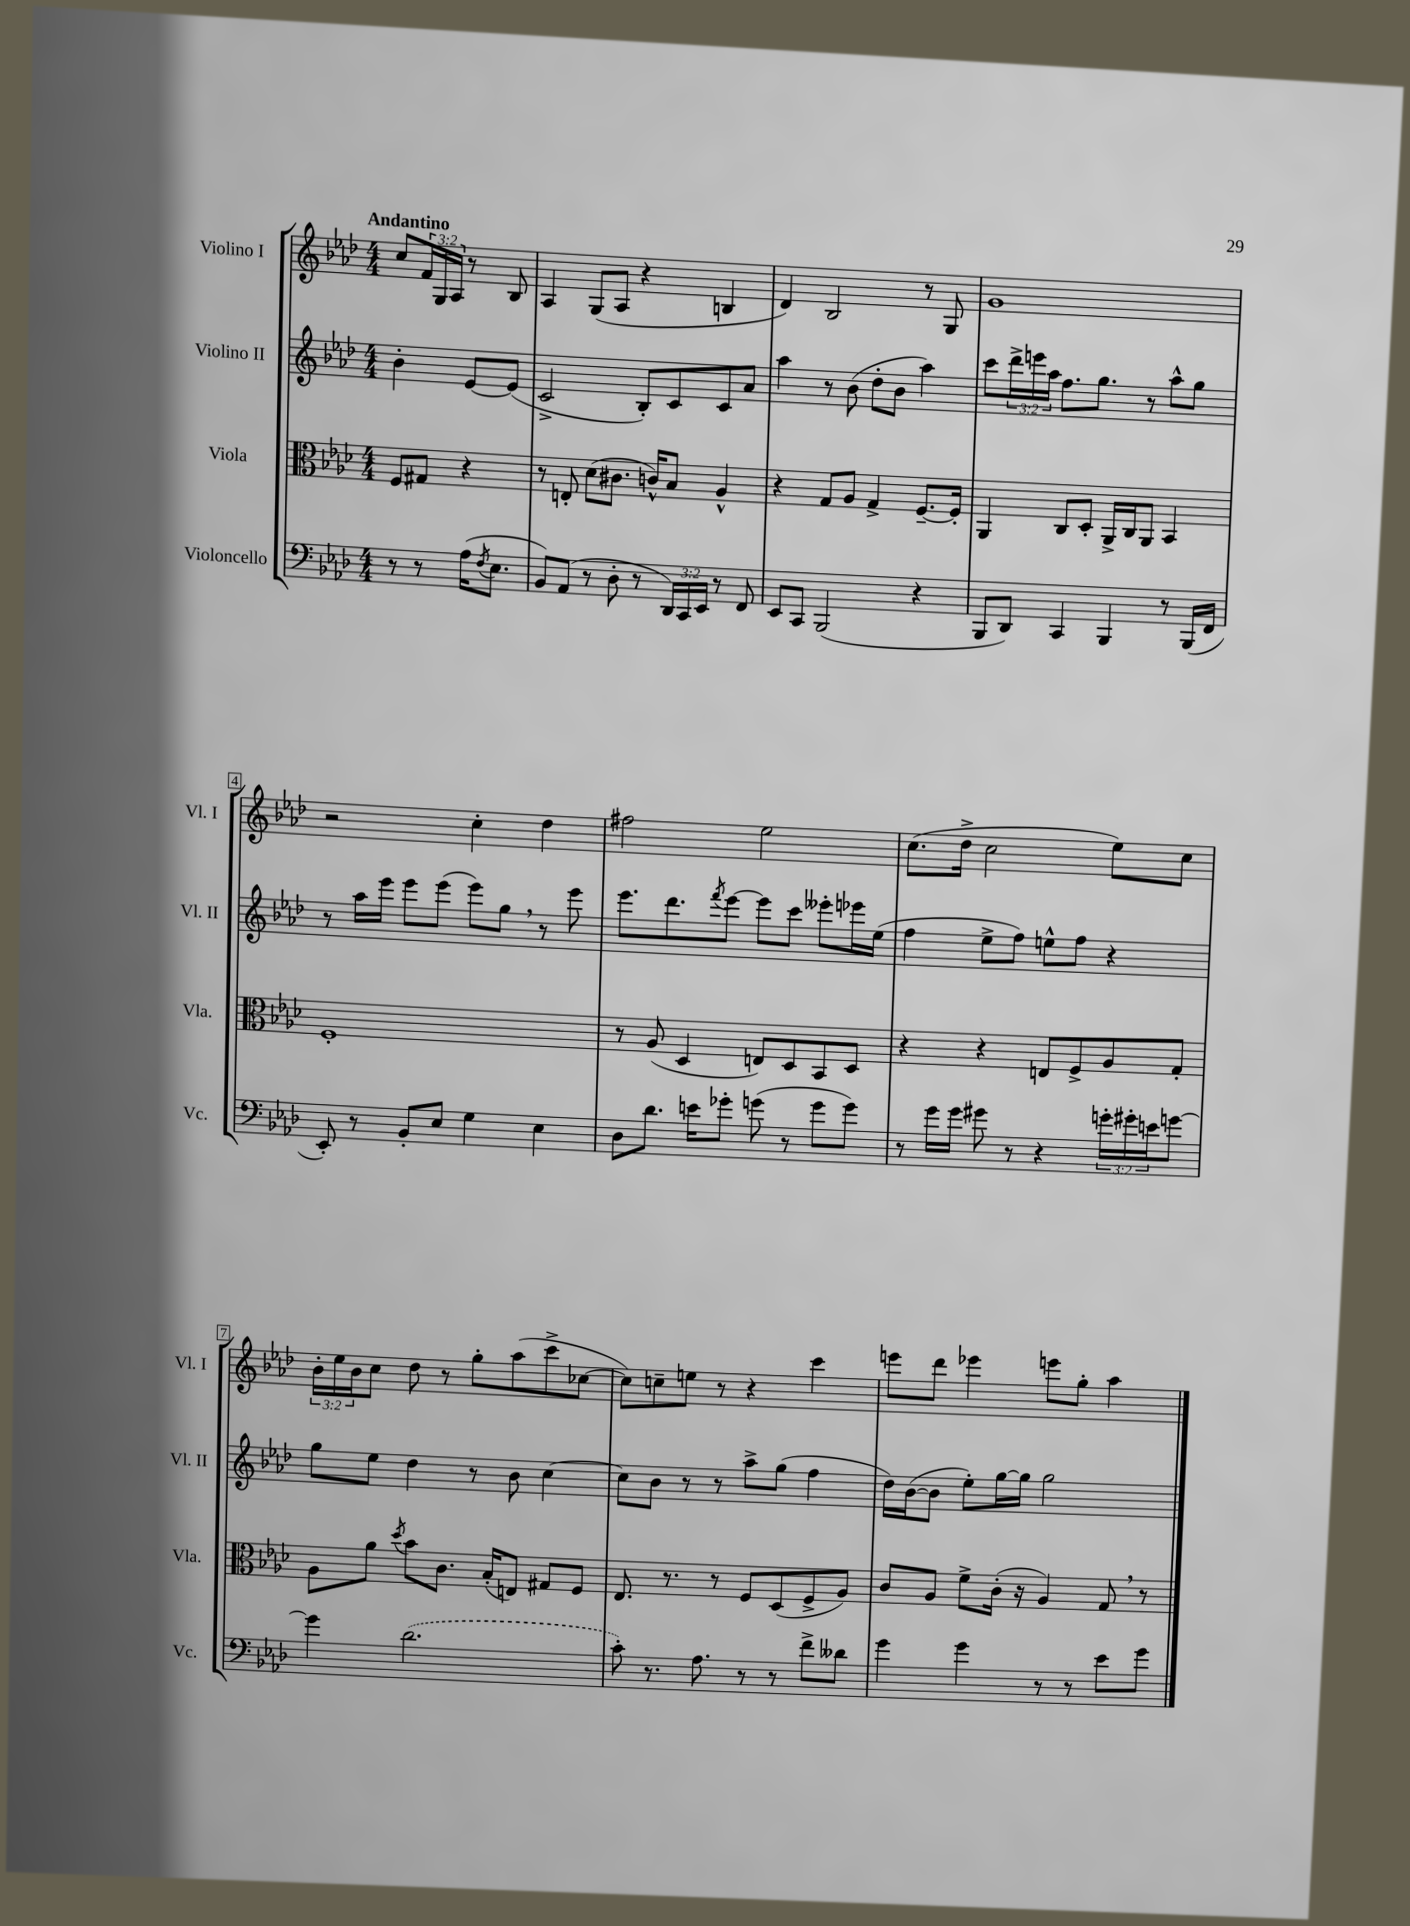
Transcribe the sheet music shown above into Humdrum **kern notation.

**kern	**kern	**kern	**kern
*staff4	*staff3	*staff2	*staff1
*clefF4	*clefC3	*clefG2	*clefG2
*k[b-e-a-d-]	*k[b-e-a-d-]	*k[b-e-a-d-]	*k[b-e-a-d-]
*M4/4	*M4/4	*M4/4	*M4/4
8r	8F	4b-'	8cc
8r	8G#	.	24f
.	.	.	24G
.	.	.	24A-
(16A-	4r	[8e-	8r
8qF	.	.	.
8.E-	.	.	.
.	.	(8e-]	8B-
=	=	=	=
8BB-)	8r	2c^	4A-
(8AA-	8E'	.	.
8r	(8d-	.	(8G
8D-'	8.c#	.	8A-
8r	.	8B-')	4r
.	16c^^)	.	.
24DD-)	8B-	8c	.
24CC	.	.	.
24EE-	.	.	.
8r	4A-^^	8c	4B
8FF	.	8a-	.
=	=	=	=
8EE-	4r	4aa-	4d-)
8CC	.	.	.
(2BBB-	8G	8r	2B-
.	8A-	(8b-	.
.	4G^	8dd-'	.
.	.	8b-	.
4r	[8.F~	4aa-)	8r
.	.	.	8G
.	16F']	.	.
=	=	=	=
8BBB-	4AA-	8ccc	1g
8DD-)	.	24ddd-^	.
.	.	24eee	.
.	.	24aa-	.
4CC	8C	8.ff	.
.	8D-'	.	.
.	.	8.gg	.
4BBB-	16AA-^	.	.
.	16C	.	.
.	8AA-	8r	.
8r	4BB-	8aa-^^	.
(16BBB-	.	8gg	.
16FF	.	.	.
=	=	=	=
8EE-')	1F'	8r	2r
8r	.	16aa-	.
.	.	16eee-	.
8BB-'	.	8eee-	.
8E-	.	(8eee-	.
4G	.	8eee-)	4cc'
.	.	8gg	.
4E-	.	8r	4dd-
.	.	8eee-	.
=	=	=	=
8D-	8r	8.eee-	2ff#
8.d-	(8A-	.	.
.	.	8.ddd-	.
.	4D-	.	.
16e	.	.	.
.	.	8qfff	.
8g-'	.	[8eee-	.
(8g	8E)	8eee-]	2ee-
8r	8D-	8ccc	.
8g	8BB-	8eee--'	.
8g)	8D-	16eee-	.
.	.	(16ee-	.
=	=	=	=
8r	4r	4ff	(8.cc
16g	.	.	.
16g	.	.	16dd-^
8g#	4r	8ee-^	2cc
8r	.	8ff)	.
4r	8E	8ee^^	.
.	8F^	8ff	.
24g'	8A-	4r	8ee-)
24g#'	.	.	.
24e	.	.	.
[8g	8G'	.	8cc
=	=	=	=
4g]	8A-	8gg	24b-'
.	.	.	24ee-
.	.	.	24b-
.	8a-	8ee-	8cc
.	8qdd-	.	.
(2.d-	8b-	4dd-	8dd-
.	8.c	.	8r
.	.	8r	8gg'
.	(16B-'	.	.
.	8E)	8b-	(8aa-
.	8G#	[4cc	8ccc^
.	8F	.	[8cc-
=	=	=	=
8c')	8.E-	8cc]	8cc-])
8.r	.	8b-	8cc~
.	8.r	.	.
.	.	8r	8ee
8.A-	.	.	.
.	8r	8r	8r
8r	8F	8aa-^	4r
8r	(8D-	(8gg	.
8f^	8F^	4ff	4ccc
8d--	8A-)	.	.
=	=	=	=
4g	8c	16dd-)	8eee
.	.	([16b-	.
.	8A-	8b-]	8ddd-
4g	8f^	8ee-')	4eee-
.	(16c'	[16gg	.
.	16r	16gg]	.
8r	4A-)	2gg	8eee
8r	.	.	8gg'
8e-	8G	.	4aa-
8g	8r	.	.
==	==	==	==
*-	*-	*-	*-
